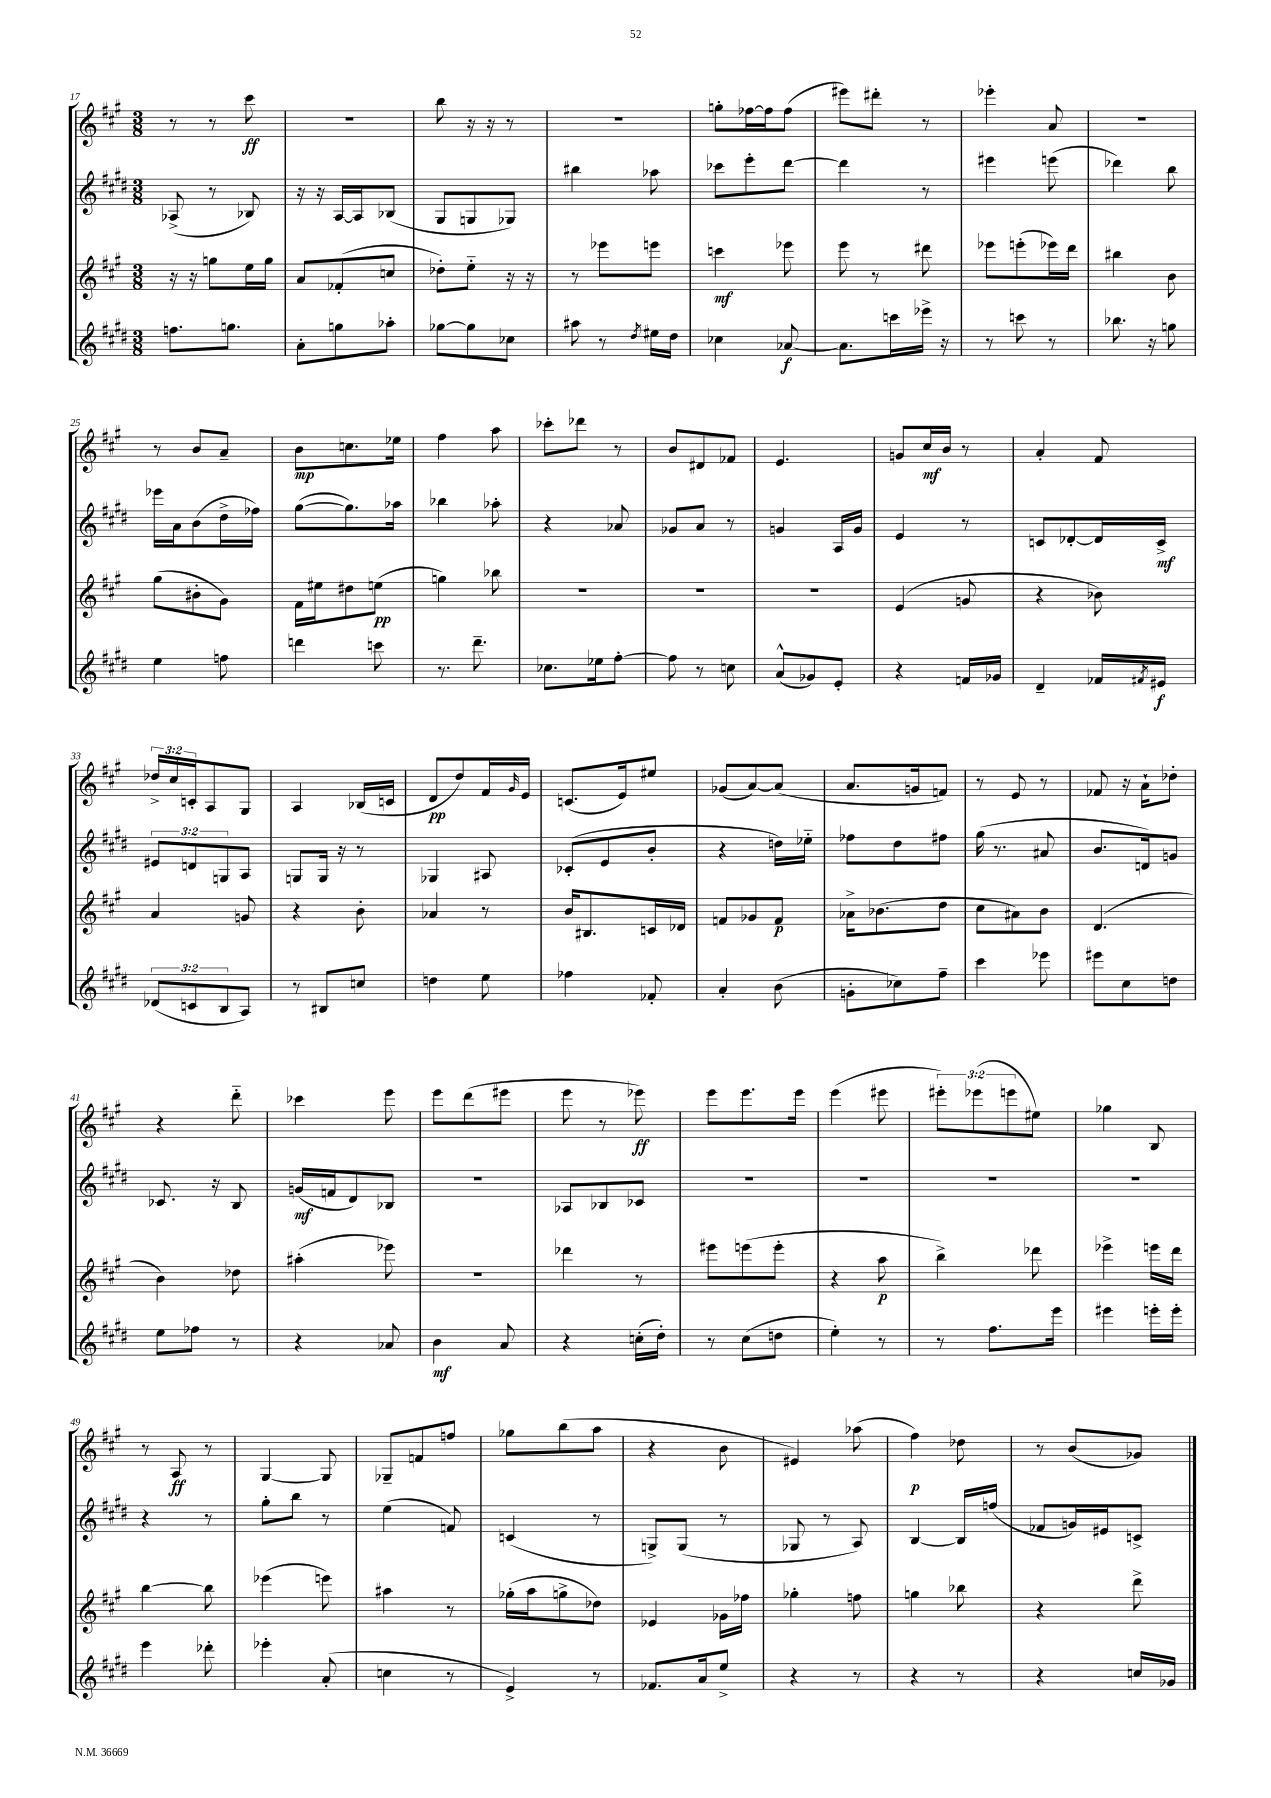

**kern	**dynam	**kern	**dynam	**kern	**dynam	**kern	**dynam
*part4	*part4	*part3	*part3	*part2	*part2	*part1	*part1
*staff4	*staff4	*staff3	*staff3	*staff2	*staff2	*staff1	*staff1
*clefG2	*	*clefG2	*	*clefG2	*	*clefG2	*
*k[f#c#g#d#]	*	*k[f#c#g#]	*	*k[f#c#g#d#]	*	*k[f#c#g#]	*
*M3/8	*	*M3/8	*	*M3/8	*	*M3/8	*
=17	=17	=17	=17	=17	=17	=17	=17
8.ffn\L	.	16r	.	(8A-X^/	.	8r	.
.	.	16r	.	.	.	.	.
.	.	8ggn\L	.	8r	.	8r	.
8.ggn\J	.	.	.	.	.	.	.
.	.	16ee\L	.	8B-X/)	.	8ccc#\	ff
.	.	16gg\JJ	.	.	.	.	.
=18	=18	=18	=18	=18	=18	=18	=18
8a'\L	.	8a/L	.	16r	.	4.r	.
.	.	.	.	16r	.	.	.
8ggn\	.	(8f-X'/	.	[16A/LL	.	.	.
.	.	.	.	16A/J]	.	.	.
8aa-X'\J	.	8ccn/J	.	(8B-X/J	.	.	.
=19	=19	=19	=19	=19	=19	=19	=19
[8gg-X\L	.	8dd-X'\L)	.	8G#/L	.	8bb\	.
8gg-\]	.	8ee\J	.	8Gn/	.	16r	.
.	.	.	.	.	.	16r	.
8cc-X\J	.	16r	.	8G-X/J)	.	8r	.
.	.	16r	.	.	.	.	.
=20	=20	=20	=20	=20	=20	=20	=20
8aa#X\	.	8r	.	4bb#X\	.	4.r	.
8r	.	8eee-X\L	.	.	.	.	.
8qdd#/	.	.	.	.	.	.	.
16ee#X\LL	.	8eeen\J	.	8aa-X\	.	.	.
16dd#\JJ	.	.	.	.	.	.	.
=21	=21	=21	=21	=21	=21	=21	=21
4cc-X\	.	4cccn\	mf	8ccc-X\L	.	8ggn'\L	.
.	.	.	.	8eee'\	.	[16ff-X\L	.
.	.	.	.	.	.	16ff-\J]	.
[8a-X/	f	8eee-X\	.	[8ddd#\J	.	(8ff-\J	.
=22	=22	=22	=22	=22	=22	=22	=22
8.a-\L]	.	8eee\	.	4ddd#\]	.	8eee#X\L)	.
.	.	8r	.	.	.	8ddd#X'\J	.
16cccn\L	.	.	.	.	.	.	.
16eee-X^\JJ	.	8ddd#X\	.	8r	.	8r	.
16r	.	.	.	.	.	.	.
=23	=23	=23	=23	=23	=23	=23	=23
8r	.	8eee-X\L	.	4eee#X\	.	4eee-X'\	.
8cccn\	.	(8eeen'\	.	.	.	.	.
8r	.	16eee-X\L)	.	(8eeen\	.	8a/	.
.	.	16ddd\JJ	.	.	.	.	.
=24	=24	=24	=24	=24	=24	=24	=24
8.bb-X\	.	4bb#X\	.	4ddd-X\)	.	4.r	.
16r	.	.	.	.	.	.	.
8ggn\	.	8b\	.	8bb\	.	.	.
!!LO:LB:g=z
=25	=25	=25	=25	=25	=25	=25	=25
4ee\	.	(8gg#\L	.	16eee-X\LL	.	8r	.
.	.	.	.	16a\J	.	.	.
.	.	8b#X'\	.	(8b\	.	8b/L	.
8ffn\	.	8g#\J)	.	16dd#^\L	.	8a~/J	.
.	.	.	.	16ff-X\JJ)	.	.	.
=26	=26	=26	=26	=26	=26	=26	=26
4dddn\	.	16f#\LL	.	([8gg#\L	.	8b\L	mp
.	.	16ee#X\J	.	.	.	.	.
.	.	8dd#X\	.	8.gg#\])	.	8.ccn\	.
8cccn\	.	(8een\J	pp	.	.	.	.
.	.	.	.	16aa-X\Jk	.	16ee-X\Jk	.
=27	=27	=27	=27	=27	=27	=27	=27
8.r	.	4ggn\)	.	4bb-X\	.	4ff#\	.
8.ddd#~\	.	.	.	.	.	.	.
.	.	8bb-X\	.	8aa-X'\	.	8aa\	.
=28	=28	=28	=28	=28	=28	=28	=28
8.cc-X\L	.	4.r	.	4r	.	8ccc-X'\L	.
.	.	.	.	.	.	8ddd-X\J	.
16ee-X\k	.	.	.	.	.	.	.
[8ff#'\J	.	.	.	8a-X/	.	8r	.
=29	=29	=29	=29	=29	=29	=29	=29
8ff#\]	.	4.r	.	8g-X/L	.	8b/L	.
8r	.	.	.	8a/J	.	8d#X/	.
8ccn\	.	.	.	8r	.	8f-X/J	.
=30	=30	=30	=30	=30	=30	=30	=30
(8a^^/L	.	4.r	.	4gn/	.	4.e/	.
8g-X/)	.	.	.	.	.	.	.
8e'/J	.	.	.	16A/LL	.	.	.
.	.	.	.	16g/JJ	.	.	.
=31	=31	=31	=31	=31	=31	=31	=31
4r	.	(4e/	.	4e/	.	8gn/L	.
.	.	.	.	.	.	16cc#/L	mf
.	.	.	.	.	.	16b/JJ	.
16fn/LL	.	8gn/	.	8r	.	8r	.
16g-X/JJ	.	.	.	.	.	.	.
=32	=32	=32	=32	=32	=32	=32	=32
4d#~/	.	4r	.	8cn/L	.	4a'/	.
.	.	.	.	[8d-X'/	.	.	.
16f-X/LL	.	8b-X\)	.	16d-/L]	.	8f#/	.
8qf#X/	.	.	.	.	.	.	.
16e#X/JJ	f	.	.	16c^/JJ	mf	.	.
!!LO:LB:g=z
=33	=33	=33	=33	=33	=33	=33	=33
(12d-X/L	.	4a/	.	12e#X/L	.	24dd-X^/LL	.
.	.	.	.	.	.	24cc#/	.
12cn/	.	.	.	12dn/	.	24cn'/J	.
.	.	.	.	.	.	8A/	.
12B/	.	.	.	12Gn/	.	.	.
8A/J)	.	8gn/	.	8A/J	.	8G#/J	.
=34	=34	=34	=34	=34	=34	=34	=34
8r	.	4r	.	8Gn/L	.	4A/	.
8B#X/L	.	.	.	16G/Jk	.	.	.
.	.	.	.	16r	.	.	.
8ccn/J	.	8b'\	.	8r	.	(16B-X/LL	.
.	.	.	.	.	.	16cn/JJ	.
=35	=35	=35	=35	=35	=35	=35	=35
4ddn\	.	4a-X/	.	4G-X/	.	8d/L	pp
.	.	.	.	.	.	8dd/)	.
8ee\	.	8r	.	8A#X/	.	16f#/L	.
.	.	.	.	.	.	16qqg#/	.
.	.	.	.	.	.	16e/JJ	.
=36	=36	=36	=36	=36	=36	=36	=36
4ff-X\	.	16b/KL	.	(8c-X'/L	.	(8.cn/L	.
.	.	8.B#X/	.	.	.	.	.
.	.	.	.	8e/	.	.	.
.	.	.	.	.	.	16e/k)	.
8f-X'/	.	16cn/L	.	8b'/J	.	8ee#X/J	.
.	.	16d-X/JJ	.	.	.	.	.
=37	=37	=37	=37	=37	=37	=37	=37
4a'/	.	8fn/L	.	4r	.	(8g-X/L	.
.	.	8g-X/	.	.	.	[8a/)	.
(8b\	.	8f/J	p	16ddn\LL)	.	(8a/J]	.
.	.	.	.	16ee-X\JJ	.	.	.
=38	=38	=38	=38	=38	=38	=38	=38
8gn'\L	.	16a-X^\KL	.	8ff-X\L	.	8.a/L	.
.	.	(8.b-X\	.	.	.	.	.
8cc-X\)	.	.	.	8dd#\	.	.	.
.	.	.	.	.	.	16gn/k	.
8ff#~\J	.	8dd\J	.	8ff#X\J	.	8fn/J)	.
=39	=39	=39	=39	=39	=39	=39	=39
4ccc#\	.	8cc#\L	.	(16gg#\	.	8r	.
.	.	.	.	8.r	.	.	.
.	.	8a#X\)	.	.	.	8e/	.
8eee-X\	.	8b\J	.	8a#X/	.	8r	.
=40	=40	=40	=40	=40	=40	=40	=40
8eee#X\L	.	(4.d/	.	8.b/L	.	8f-X/	.
8cc#\	.	.	.	.	.	16r	.
.	.	.	.	16dn/k)	.	16a`\KL	.
8ddn\J	.	.	.	8gn/J	.	8dd-X'\J	.
!!LO:LB:g=z
=41	=41	=41	=41	=41	=41	=41	=41
8ee\L	.	4b\)	.	8.c-X/	.	4r	.
8ff-X\J	.	.	.	.	.	.	.
.	.	.	.	16r	.	.	.
8r	.	8dd-X\	.	8B/	.	8ddd\	.
=42	=42	=42	=42	=42	=42	=42	=42
4r	.	(4aa#X'\	.	(16gn/LL	mf	4ccc-X\	.
.	.	.	.	16fn/J	.	.	.
.	.	.	.	8d#/)	.	.	.
8a-X/	.	8eee-X\)	.	8B-X/J	.	8eee\	.
=43	=43	=43	=43	=43	=43	=43	=43
4b\	mf	4.r	.	4.r	.	8eee\L	.
.	.	.	.	.	.	(8ddd\	.
8a/	.	.	.	.	.	8eee#X\J	.
=44	=44	=44	=44	=44	=44	=44	=44
4r	.	4ddd-X\	.	8A-X/L	.	8eee\	.
.	.	.	.	8B-X/	.	8r	.
(16ccn'\LL	.	8r	.	8c-X/J	.	8eee-X\)	ff
16dd#'\JJ)	.	.	.	.	.	.	.
=45	=45	=45	=45	=45	=45	=45	=45
8r	.	8eee#X\L	.	4.r	.	8eee\L	.
(8cc#\L	.	(8eeen\	.	.	.	8.eee\	.
8ddn\J	.	8eee'\J	.	.	.	.	.
.	.	.	.	.	.	16eee\Jk	.
=46	=46	=46	=46	=46	=46	=46	=46
4ee'\)	.	4r	.	4.r	.	(4eee\	.
8r	.	8aa\	p	.	.	8eee#X\	.
=47	=47	=47	=47	=47	=47	=47	=47
8r	.	4bb^\)	.	4.r	.	12eee#X'\L)	.
.	.	.	.	.	.	(12eee-X\	.
8.ff#\L	.	.	.	.	.	.	.
.	.	.	.	.	.	12eeen\	.
.	.	8ddd-X\	.	.	.	8ee#X\J)	.
16eee\Jk	.	.	.	.	.	.	.
=48	=48	=48	=48	=48	=48	=48	=48
4eee#X\	.	4eee-X^\	.	4.r	.	4gg-X\	.
16eeen'\LL	.	16eeen\LL	.	.	.	8B/	.
16eee'\JJ	.	16ddd\JJ	.	.	.	.	.
!!LO:LB:g=z
=49	=49	=49	=49	=49	=49	=49	=49
4eee\	.	[4bb\	.	4r	.	8r	.
.	.	.	.	.	.	8A/	ff
8ddd-X'\	.	8bb\]	.	8r	.	8r	.
=50	=50	=50	=50	=50	=50	=50	=50
4eee-X'\	.	(4eee-X\	.	8gg#'\L	.	[4G#/	.
.	.	.	.	8bb\J	.	.	.
(8a'/	.	8eeen\)	.	8r	.	8G#/]	.
=51	=51	=51	=51	=51	=51	=51	=51
4ccn\	.	4aa#X\	.	(4ee\	.	8G-X~/L	.
.	.	.	.	.	.	8fn/	.
8r	.	8r	.	8fn/)	.	8ffn/J	.
=52	=52	=52	=52	=52	=52	=52	=52
4e^/)	.	(16gg-X'\LL	.	(4cn/	.	8gg-X\L	.
.	.	16aa\J	.	.	.	.	.
.	.	8ggn^\	.	.	.	(8bb\	.
8r	.	8dd-X\J)	.	8r	.	8aa\J	.
=53	=53	=53	=53	=53	=53	=53	=53
8.f-X/L	.	4e-X/	.	8Gn^/L)	.	4r	.
.	.	.	.	(8G/J	.	.	.
16a/k	.	.	.	.	.	.	.
8ee^/J	.	16g-X\LL	.	8r	.	8b\	.
.	.	16ff-X\JJ	.	.	.	.	.
=54	=54	=54	=54	=54	=54	=54	=54
4r	.	4gg-X'\	.	8G-X/	.	4e#X/)	.
.	.	.	.	8r	.	.	.
8r	.	8ffn\	.	8A/)	.	(8aa-X\	.
=55	=55	=55	=55	=55	=55	=55	=55
4r	.	4ggn\	.	[4B/	.	4ff#\)	p
8r	.	8bb-X\	.	16B/LL]	.	8dd-X\	.
.	.	.	.	(16ffn/JJ	.	.	.
=56	=56	=56	=56	=56	=56	=56	=56
4r	.	4r	.	8f-X/L	.	8r	.
.	.	.	.	16gn/L)	.	(8b/L	.
.	.	.	.	16e#X/J	.	.	.
16ccn/LL	.	8ddd^\	.	8cn^/J	.	8g-X/J)	.
16g-X/JJ	.	.	.	.	.	.	.
==	==	==	==	==	==	==	==
*-	*-	*-	*-	*-	*-	*-	*-
